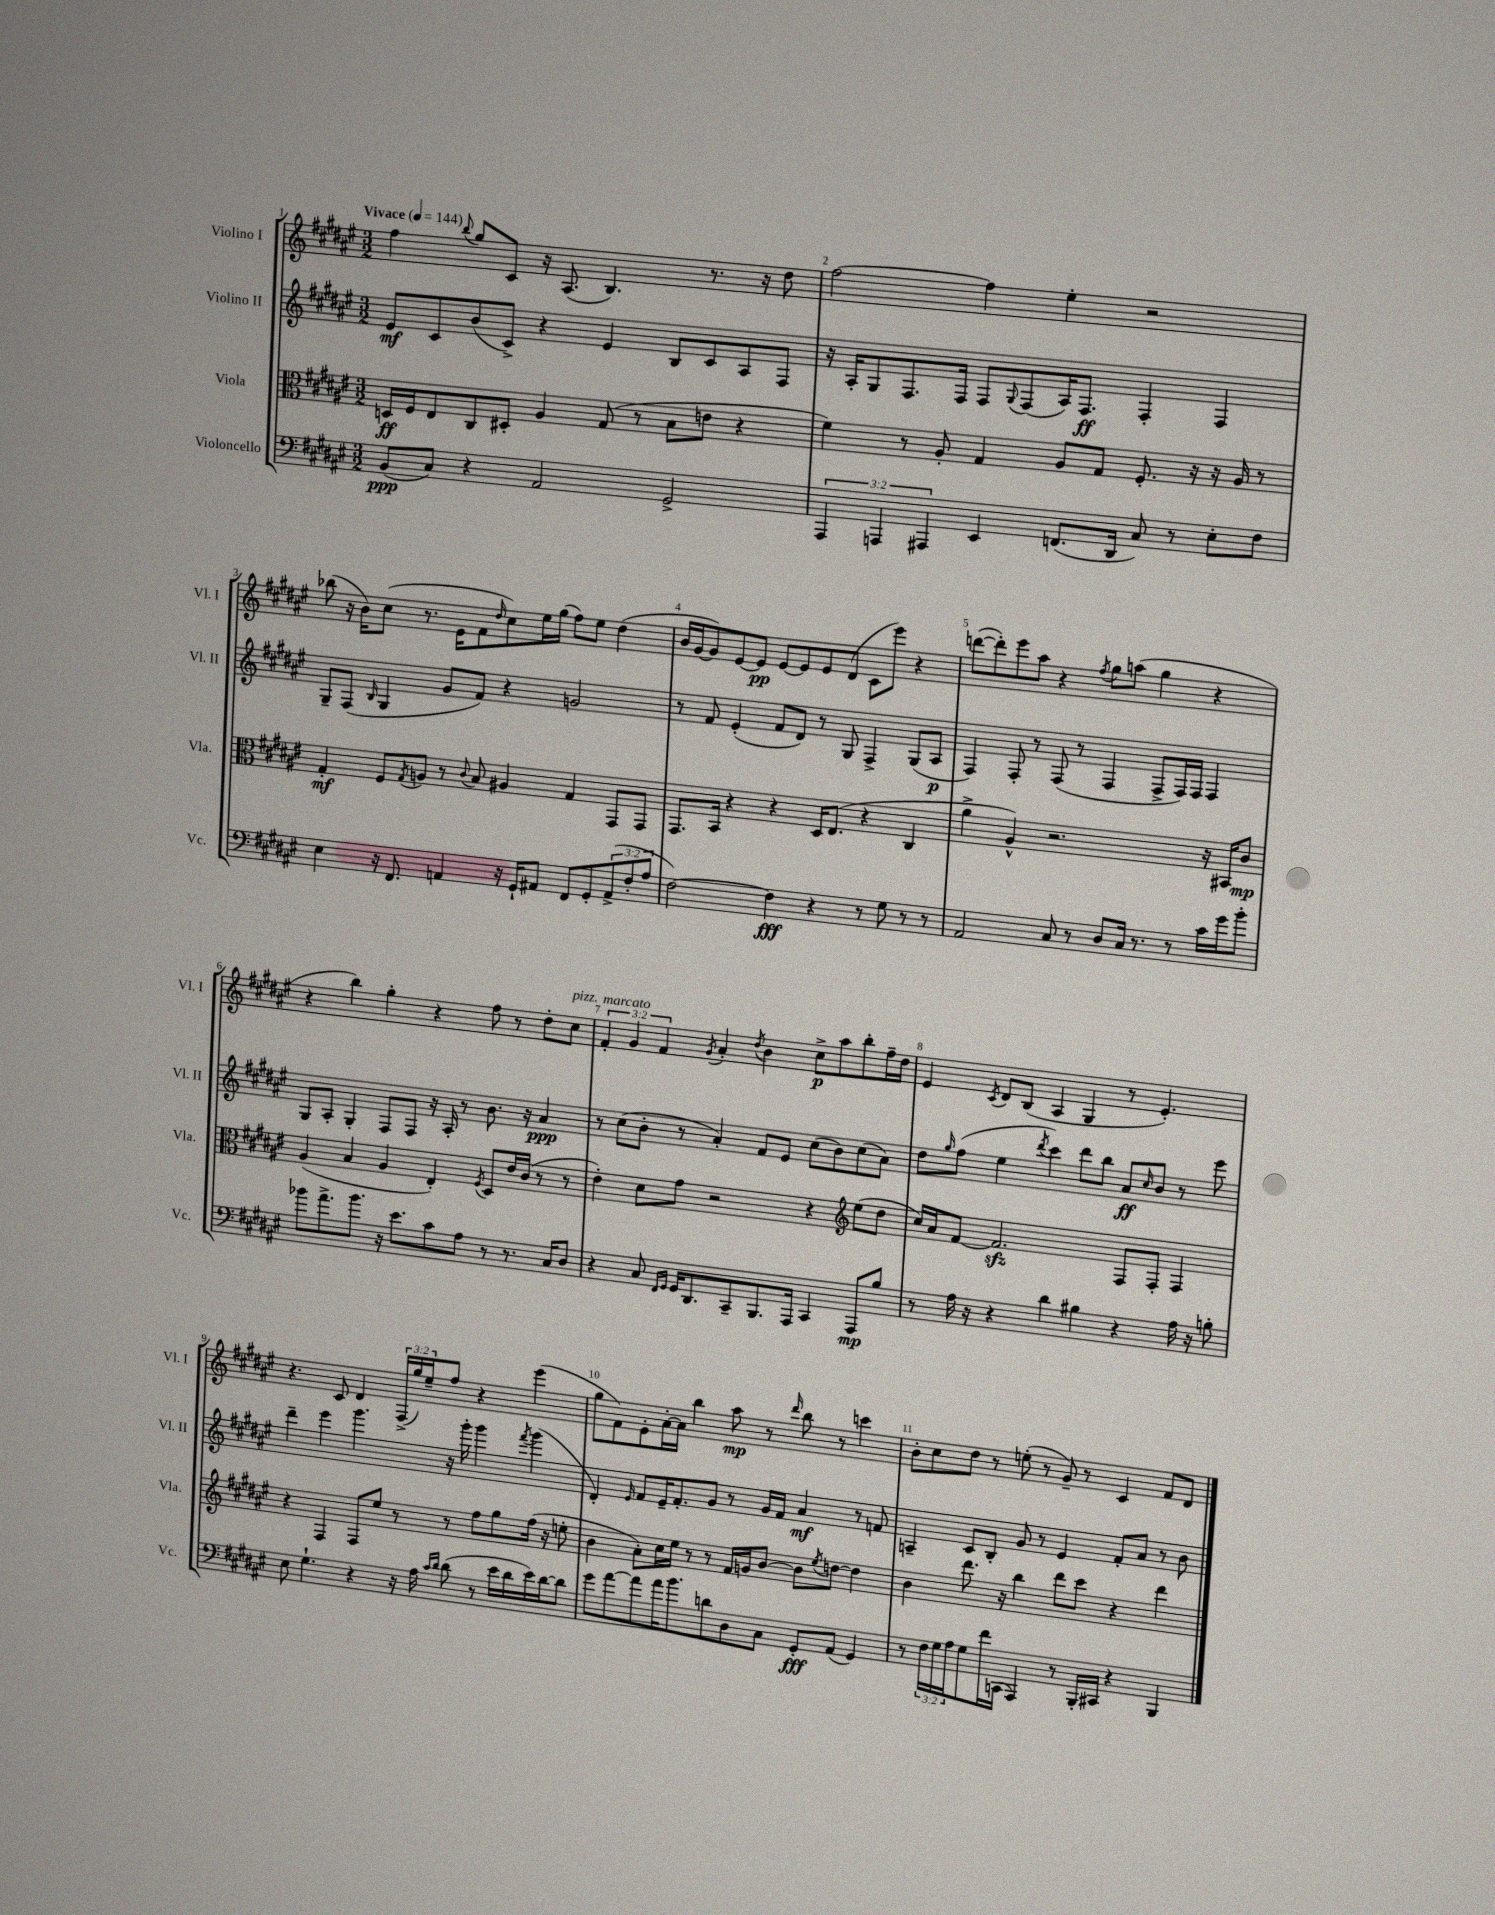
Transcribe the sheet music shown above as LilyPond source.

<<
\new StaffGroup <<
\new Staff = "s0" \with { instrumentName = "Violino I" shortInstrumentName = "Vl. I" } {
    \clef treble \key fis \major \numericTimeSignature \time 3/2 \override Staff.TupletNumber.text = #tuplet-number::calc-fraction-text \tempo "Vivace" 4 = 144
    fis''4 \appoggiatura { b''8 } gis''8 cis'8 r16 ais8.( b4.) r8. r16 dis''8 |
    fis''2~ fis''4 eis''4-. r2 |
    bes''8( r16 b'16) cis''8( r8. eis'16 fis'8 \grace { dis''16 } cis''8) eis''16 gis''16( fis''8) eis''8 dis''4( |
    b'16 gis'16~ gis'8) eis'8~ eis'8\pp eis'8~ eis'8 eis'8 dis'8( cis'8 eis'''8) r4 |
    d'''8~( d'''8-.) eis'''8 ais''8 r4 \acciaccatura { fis''8 } gis''8 a''8( gis''4 r4 |
    r4 b''4) gis''4-. r4 fis''8 r8 dis''8-. cis''8^\markup { \italic "pizz." } |
    \tuplet 3/2 { fis'4-.^\markup { \italic "marcato" } gis'4 fis'4 } \acciaccatura { gis'8 } ais'4-. \acciaccatura { dis''8 } b'4 cis''8->\p ais''8 b''8-. fis''16-- dis''16 |
    eis'4 \acciaccatura { cis'8 } dis'8 b8( ais4 gis4 r8 eis'4.-.) |
    r4. cis'8 dis'4 \tuplet 3/2 { fis16->( gis''16) eis''16-- } fis''8 r4 eis'''4( |
    gis''8 fis'8) eis'8-. ais'16~-. ais'16 b''4 ais''8\mp r8 \grace { dis'''16 } b''8 r8 c'''4 |
    b'8-. cis''8 dis''8 r8 e''8-.( r8 gis'8--) r8 cis'4 fis'8 dis'8 \bar "|." |
}
\new Staff = "s1" \with { instrumentName = "Violino II" shortInstrumentName = "Vl. II" } {
    \clef treble \key fis \major \numericTimeSignature \time 3/2
    eis'8\mf cis'8 b'8( cis'8->) r4 eis'4 b8 cis'8 ais8 fis8 |
    r16 ais16-. gis8 fis8. fis16 fis8 \appoggiatura { gis8 } fis8( ais16) fis8.\ff fis4-. fis4 |
    gis8-- fis8( \grace { b16 } gis4 gis'8 fis'8) r4 g'2 |
    r8 fis'8 eis'4-.( fis'8 dis'8) r8 gis8 fis4-> gis8( ais8\p |
    fis4) fis8-. r8 fis8( r8 fis4 fis8-> fis16) fis16 fis4 |
    gis8 ais8-. gis4-. fis8 fis8 r16 ais16-. r8 b'8. r16 ais'4\ppp |
    r8 cis''8( b'8-. r8 ais'4-.) fis'8 eis'8 cis''8( b'8) cis''8( ais'8) |
    dis''8 \grace { gis''16 } fis''8( eis''4 \acciaccatura { dis'''8 } cis'''4) dis'''8 b''8 ais'8\ff \grace { cis''16 } b'8 r8 eis'''8 |
    dis'''4-- eis'''4 gis'''4. r16 gis'''16-. gis'''4 \acciaccatura { fis'''8 } gis'''4( |
    dis'4-.) \grace { eis'16 } fis'8 eis'16-- fis'8.-. gis'8 r8 gis'16 fis'16 ais'4\mf r8 f'8 |
    a4-- cis'8 b8-. gis'8 r8 eis'4 fis'8-. ais'8 r8 b'8 \bar "|." |
}
\new Staff = "s2" \with { instrumentName = "Viola" shortInstrumentName = "Vla." } {
    \clef alto \key fis \major \numericTimeSignature \time 3/2
    d16\ff fis16 eis8 cis8 dis8-. ais4 gis8( r8 b8 e'8 r4 |
    fis'4) r8 ais8-. gis4 ais8 gis8 fis8.-. r16 r16 ais16 r8 |
    gis4-.\mf fis8 \acciaccatura { gis8 } a8 r8 \appoggiatura { cis'8 } b8 ais4 gis4 gis,8 gis,8 |
    gis,8. b,16 r4 r4 dis16 eis8.( r4 cis4 |
    ais'4-> ais4-^) r2. r16 bis,16 cis'8\mp |
    ais4( b4 ais4 eis4-.) \acciaccatura { fis8 } dis8 eis'16 cis'16( r8 r8 |
    eis'4-.) dis'8 gis'8 r2 r4 \clef treble eis''8( dis''8 |
    cis''16) ais'16 fis'8~ fis'2.\sfz fis8 fis8-. fis4 |
    r4 fis4 fis8 eis''8 r8 r8 fis''8 gis''8 fis''16( r16 e''8-. |
    b'4 ais'8-.) cis''16 eis''16 r8 r8 fis'16 g'16 b'8~ b'8 \acciaccatura { eis''8 } d''8~ d''4 |
    b'4 dis'''8. r16 b''4 dis'''8 cis'''8 r4 dis'''4 \bar "|." |
}
\new Staff = "s3" \with { instrumentName = "Violoncello" shortInstrumentName = "Vc." } {
    \clef bass \key fis \major \numericTimeSignature \time 3/2 \override Staff.TupletNumber.text = #tuplet-number::calc-fraction-text
    b,8\ppp( cis8) r4 ais,2 gis,2-> |
    \tuplet 3/2 { ais,,4 a,,4 ais,,4 } eis,4 f,8.( dis,16 cis8) r8 eis8-. fis8 |
    eis4 r16 fis,8. a,4 r16 gis,16-! ais,8 fis,8 gis,8-. \tuplet 3/2 { ais,8->( fis8-. ais8 } |
    fis2~) fis4\fff r4 r8 gis8 r8 r8 |
    ais,2 cis8 r8 dis8 cis16 r8. r8 cis'16 gis'16 b'8-. |
    bes'8 ais'8.-> bes'8. r16 eis'8. cis'8 ais8 r8 r8. cis16 dis8 |
    r4 cis8 \grace { fis,16 gis,16 } gis,16 dis,8. cis,8-- b,,8. ais,,16 cis,4 ais,,8\mp b8 |
    r8 ais16 r16 r4 dis'4 bis4 r4 ais16 r16 b8-. |
    eis8 gis4.-! r4 r16 ais16 \grace { cis'16 dis'16 } dis'8( r8 eis'16 dis'16 eis'16) dis'16~ dis'8 |
    gis'8 ais'8~ ais'8 ais'16 b'8. d'8 dis8 cis8 gis,8-.\fff ais,8( gis,4) |
    r8 \tuplet 3/2 { fis16 gis16 ais16 } gis8 fis'16 c,16( ais,,4) r8 b,,16-. cis,16 r4 b,,4 \bar "|." |
}
>>
>>
\layout { \context { \Score \override BarNumber.break-visibility = ##(#f #t #t) barNumberVisibility = #all-bar-numbers-visible } }
